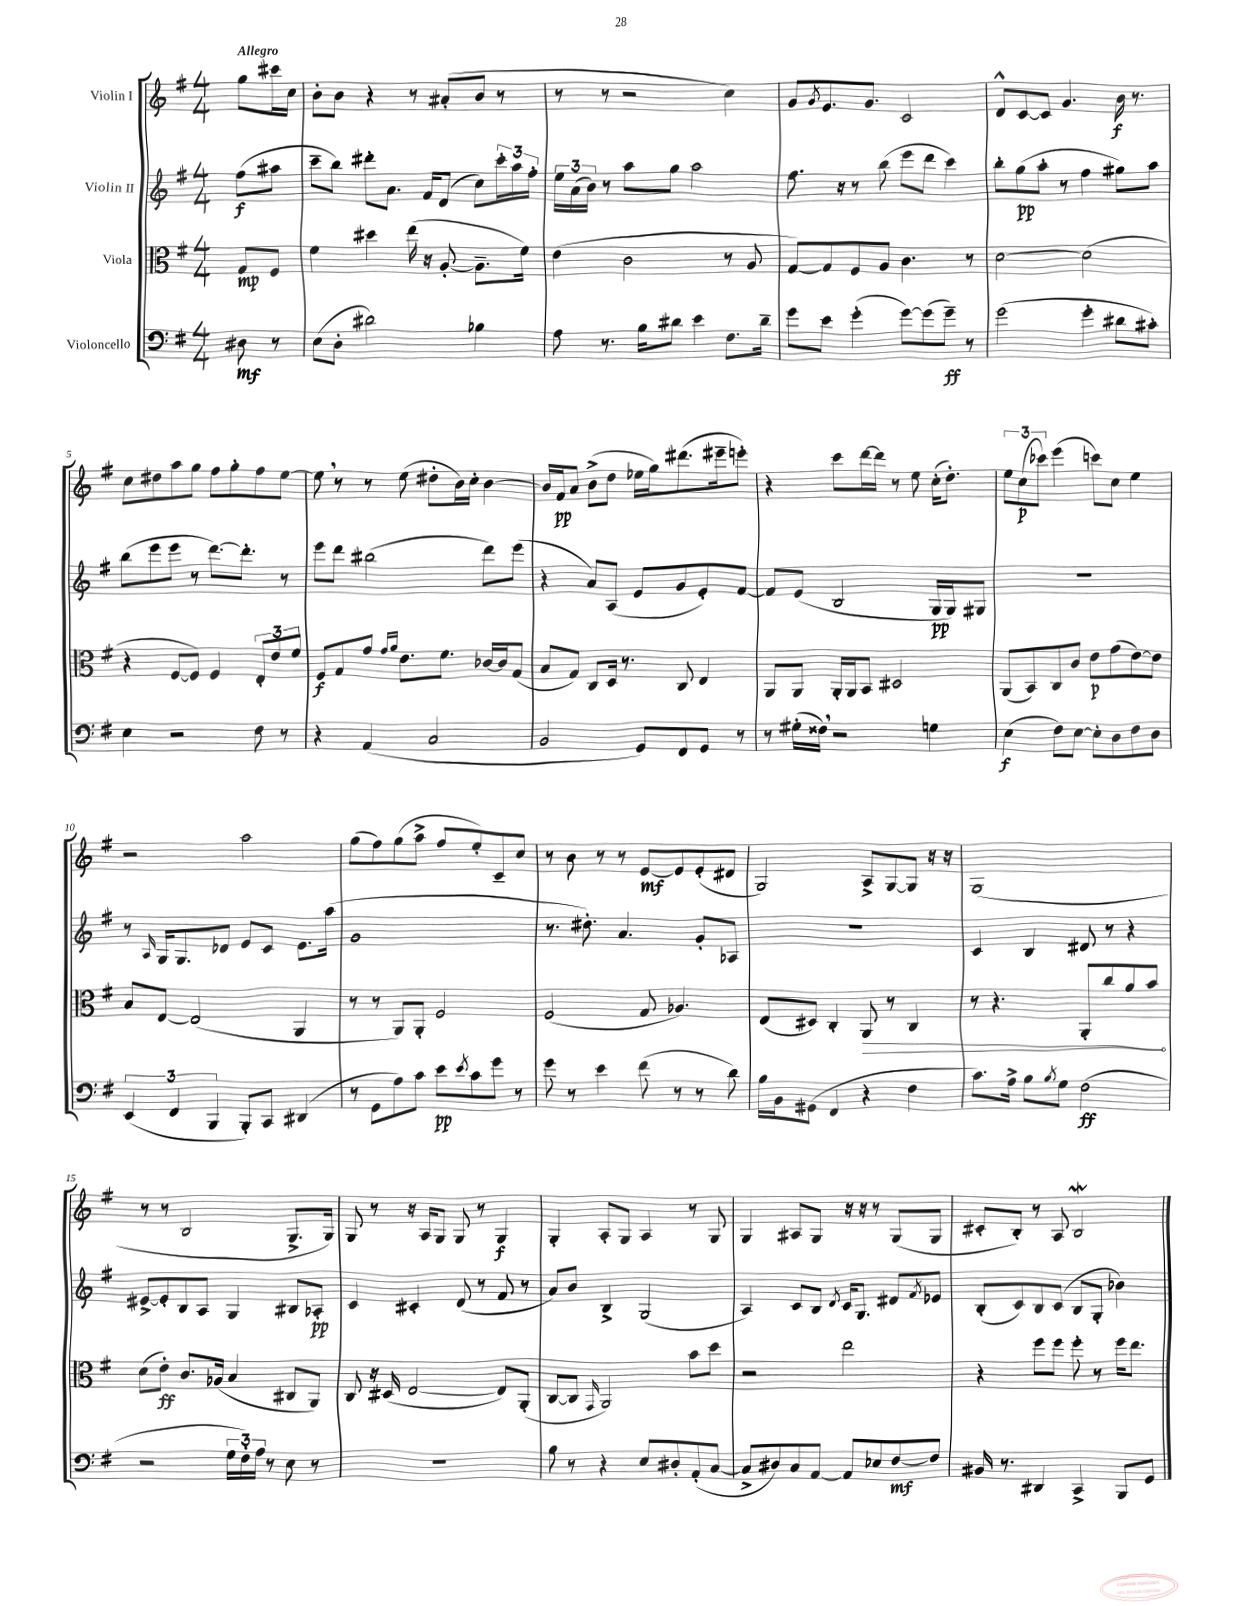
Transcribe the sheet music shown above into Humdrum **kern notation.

**kern	**dynam	**kern	**dynam	**kern	**dynam	**kern	**dynam
*part4	*part4	*part3	*part3	*part2	*part2	*part1	*part1
*staff4	*staff4	*staff3	*staff3	*staff2	*staff2	*staff1	*staff1
*I"Violoncello	*	*I"Viola	*	*I"Violin II	*	*I"Violin I	*
*clefF4	*	*clefC3	*	*clefG2	*	*clefG2	*
*k[f#]	*	*k[f#]	*	*k[f#]	*	*k[f#]	*
*M4/4	*	*M4/4	*	*M4/4	*	*M4/4	*
=	=	=	=	=	=	=	=
!	!	!	!	!	!	!LO:TX:a:B:t=Allegro	!
8D#X\	mf	8G/L	mp	(8ff#\L	f	8gg\L	.
8r	.	8F#/J	.	8aa#X\J	.	16ccc#X\L	.
.	.	.	.	.	.	16cc\JJ	.
=1	=1	=1	=1	=1	=1	=1	=1
(8E\L	.	4f#\	.	8ccc~\L	.	8b'\L	.
8D'\J	.	.	.	8bb\J)	.	8b\J	.
2d#X\)	.	4dd#X\	.	8ddd#X'\L	.	4r	.
.	.	.	.	8.a\J	.	.	.
.	.	(16ee\	.	.	.	8r	.
.	.	16r	.	16f#/KL	.	.	.
.	.	[8A'/	.	(8d/J	.	(8a#X'/L	.
4B-X\	.	8.A~\L]	.	8cc\L)	.	8b/J	.
.	.	.	.	24ccc'\L	.	8r	.
.	.	.	.	24aa\	.	.	.
.	.	16f#\Jk)	.	.	.	.	.
.	.	.	.	24ff#'\JJ	.	.	.
=2	=2	=2	=2	=2	=2	=2	=2
8A\	.	(4e\	.	24ee\LL	.	8r	.
.	.	.	.	(24a\	.	.	.
.	.	.	.	24b\JJ)	.	.	.
8.r	.	.	.	8r	.	8r	.
.	.	2c\	.	8aa\L	.	2r	.
16B\KL	.	.	.	.	.	.	.
8d#X\J	.	.	.	8gg\J	.	.	.
4e\	.	.	.	2aa\	.	.	.
8.F#\L	.	8r	.	.	.	4cc\)	.
.	.	8A/	.	.	.	.	.
16d#~\Jk	.	.	.	.	.	.	.
=3	=3	=3	=3	=3	=3	=3	=3
8g\L	.	[8G/L)	.	8.ff#\	.	8g/L	.
.	.	.	.	.	.	8qg/	.
8e\J	.	8G/]	.	.	.	8.e/	.
.	.	.	.	16r	.	.	.
(4g'\	.	8F#/	.	8r	.	.	.
.	.	.	.	.	.	8.g/J	.
.	.	8A/J	.	(8bb\	.	.	.
[8g\L)	.	4.c\	.	8eee\L	.	2c/	.
(8g\]	.	.	.	8ddd\J	.	.	.
8g~\J)	ff	.	.	4ccc\)	.	.	.
8r	.	8r	.	.	.	.	.
=4	=4	=4	=4	=4	=4	=4	=4
(2g\	.	[2d\	.	8bb'\L	.	8d^^/L	.
.	.	.	.	(8gg\	pp	[8c/	.
.	.	.	.	8aa'\J	.	8c/J]	.
.	.	.	.	8r	.	4.g/	.
4g'\	.	(2d\]	.	4ff#\	.	.	.
8d#X\L	.	.	.	8gg#X\L)	.	16b\	f
.	.	.	.	.	.	8.r	.
8c#X'\J)	.	.	.	8aa\J	.	.	.
!!LO:LB:g=z
=5	=5	=5	=5	=5	=5	=5	=5
4E\	.	4r	.	(8bb\L	.	8cc\L	.
.	.	.	.	8eee\	.	8dd#X\	.
2r	.	[8F#/L	.	8eee\J	.	8aa\	.
.	.	8F#/J])	.	8r	.	8gg\J	.
.	.	4F#/	.	[8.ddd\L)	.	8ff#\L	.
.	.	.	.	.	.	8gg'\	.
.	.	.	.	8.ddd'\J]	.	.	.
8F#\	.	12E'/L	.	.	.	8ff#\	.
.	.	12e/	.	.	.	.	.
8r	.	.	.	8r	.	[8ee\J	.
.	.	12f#/J	.	.	.	.	.
=6	=6	=6	=6	=6	=6	=6	=6
4r	.	8F#/L	f	8eee\L	.	8ee,\]	.
.	.	8G/	.	8ddd\J	.	8r	.
(4AA/	.	8g/J	.	(2bb#X\	.	8r	.
.	.	16qqg/LL	.	.	.	.	.
.	.	16qqa/JJ	.	.	.	.	.
.	.	8.e\L	.	.	.	(8ee\	.
2C/	.	.	.	.	.	8dd#X'\L	.
.	.	8.f#\J	.	.	.	.	.
.	.	.	.	.	.	16b\L)	.
.	.	.	.	.	.	16cc'\JJ	.
.	.	[16c-X/LL	.	8ddd\L)	.	[4b\	.
.	.	16c-/J]	.	.	.	.	.
.	.	(8G/J	.	(8eee\J	.	.	.
=7	=7	=7	=7	=7	=7	=7	=7
2BB/	.	8B/L	.	4r	.	16b/LL]	.
.	.	.	.	.	.	16f#/J	pp
.	.	8G/J)	.	.	.	8a/J	.
.	.	8C/L	.	8a/L)	.	(8b^\L	.
.	.	16D/Jk	.	(8A/J	.	8dd\J	.
.	.	8.r	.	.	.	.	.
8GG/L)	.	.	.	8e/L	.	16ee-X\LL	.
.	.	.	.	.	.	16gg\J)	.
8FF#/	.	8C/	.	8g/	.	(8.ddd#X\	.
8GG/J	.	4E/	.	8e'/)	.	.	.
.	.	.	.	.	.	16eee#X~\k	.
8r	.	.	.	[8f#/J	.	8eeen'\J)	.
=8	=8	=8	=8	=8	=8	=8	=8
8r	.	8AA/L	.	8f#/L]	.	4r	.
(16G#X'\LL	.	8AA/J	.	(8e/J	.	.	.
16F##X,\JJ)	.	.	.	.	.	.	.
2r	.	16AA'/LL	.	2B/	.	8ccc\L	.
.	.	16AA/J	.	.	.	.	.
.	.	8BB/J	.	.	.	[16ddd\L	.
.	.	.	.	.	.	16ddd\JJ]	.
.	.	2D#X/	.	.	.	8r	.
.	.	.	.	.	.	8ee\	.
4Gn\	.	.	.	16G/LL	pp	(16cc'\KL	.
.	.	.	.	16G/J)	.	8.dd'\J)	.
.	.	.	.	8G#X/J	.	.	.
=9	=9	=9	=9	=9	=9	=9	=9
(4E\	f	(8AA/L	.	1r	.	12ee\L	.
.	.	.	.	.	.	(12cc\	p
.	.	8BB/)	.	.	.	.	.
.	.	.	.	.	.	12ccc-X\J)	.
8F#\L)	.	8C/	.	.	.	(4eee\	.
[8E\J	.	8c/J	.	.	.	.	.
8E'\L]	.	8e\L	p	.	.	8cccn\L)	.
8D\	.	(8g\	.	.	.	8cc\J	.
8F#\	.	[8e\)	.	.	.	4ee\	.
8D\J	.	8e\J]	.	.	.	.	.
!!LO:LB:g=z
=10	=10	=10	=10	=10	=10	=10	=10
(6EE/	.	8B/L	.	8r	.	2r	.
.	.	.	.	16qqA/	.	.	.
.	.	[8E/J	.	16G/KL	.	.	.
6FF#/	.	.	.	.	.	.	.
.	.	.	.	8.G/	.	.	.
.	.	(2E/]	.	.	.	.	.
6BBB/	.	.	.	.	.	.	.
.	.	.	.	8d-X/J	.	.	.
8BBB'/L)	.	.	.	8e/L	.	2aa\	.
8CC/J	.	.	.	8c/J	.	.	.
(4DD#X/	.	4AA/	.	8.e\L	.	.	.
.	.	.	.	(16aa\Jk	.	.	.
=11	=11	=11	=11	=11	=11	=11	=11
8r	.	8r	.	1g	.	(8gg\L	.
8GG\L	.	8r	.	.	.	8ff#\)	.
8A\)	.	8AA/L)	.	.	.	(8gg\	.
8c\J	.	8AA'/J	.	.	.	8aa^\J	.
8e\L	pp	2F#/	.	.	.	8ff#/L	.
8qe/	.	.	.	.	.	.	.
8c\	.	.	.	.	.	8ee'/)	.
8g\J	.	.	.	.	.	8c~/	.
8r	.	.	.	.	.	8cc/J	.
=12	=12	=12	=12	=12	=12	=12	=12
8g\	.	(2F#/	.	8.r	.	8r	.
8r	.	.	.	.	.	8b\	.
.	.	.	.	8.dd#X'\)	.	.	.
4e\	.	.	.	.	.	8r	.
.	.	.	.	4.a/	.	8r	.
(8f#\	.	8G/	.	.	.	[8e/L	mf
8r	.	4.A-X/)	.	.	.	8e/]	.
8r	.	.	.	8g'/L	.	(8e'/	.
8d\)	.	.	.	8A-X/J	.	8d#X/J	.
=13	=13	=13	=13	=13	=13	=13	=13
16B\LL	.	(8E/L	.	1r	.	2G/)	.
16BB\J	.	.	.	.	.	.	.
(8GG#X\J	.	8D#X/J)	.	.	.	.	.
4FF#/	.	4C'/	.	.	.	.	.
!	!	!	!LO:HP:b	!	!	!	!
4r	.	8AA/	>	.	.	8A^/L	.
.	.	8r	.	.	.	[8G/	.
4F#\	.	4C/	.	.	.	8G/J]	.
.	.	.	.	.	.	16r	.
.	.	.	.	.	.	16r	.
=14	=14	=14	=14	=14	=14	=14	=14
8.c\L)	.	8r	.	4c/	.	(1G	.
.	.	4.r	.	.	.	.	.
16A^\Jk	.	.	.	.	.	.	.
8B\L	.	.	.	4B/	.	.	.
8qB/	.	.	.	.	.	.	.
8G\J	.	.	.	.	.	.	.
(2F#\	ff	8AA'/L	.	8d#X/	.	.	.
.	.	8cc/	.	8r	.	.	.
.	.	8a/	.	4r	.	.	.
.	.	8b/J	.	.	.	.	.
.	.	.	]	.	.	.	.
!!LO:LB:g=z
=15	=15	=15	=15	=15	=15	=15	=15
2r	.	(8d\L	.	[8e#X^/L	.	8r	.
.	.	8e'\J)	ff	8e#'/]	.	8r	.
.	.	8.c/L	.	8B/	.	2B/	.
.	.	.	.	8A/J	.	.	.
.	.	(16A-X/Jk	.	.	.	.	.
24G\LL	.	4B/	.	4G/	.	.	.
24F#'\)	.	.	.	.	.	.	.
24A\JJ	.	.	.	.	.	.	.
8r	.	.	.	.	.	.	.
8E\	.	8C#X/L	.	8B#X/L	.	8.G^/L	.
8r	.	8AA/J)	.	8A-X'/J	pp	.	.
.	.	.	.	.	.	16G/Jk)	.
=16	=16	=16	=16	=16	=16	=16	=16
1r	.	8C/	.	4c/	.	8G/	.
.	.	16r	.	.	.	8r	.
.	.	(16D#X/	.	.	.	.	.
.	.	[2E/	.	4c#X'/	.	16r	.
.	.	.	.	.	.	16A/KL	.
.	.	.	.	.	.	8G/J	.
.	.	.	.	(8d/	.	8G/	.
.	.	.	.	8r	.	8r	.
.	.	8E/L])	.	8f#/	.	4G/	f
.	.	(8AA'/J	.	8r	.	.	.
=17	=17	=17	=17	=17	=17	=17	=17
8B\	.	[8C/L	.	8a/L)	.	4G'/	.
8r	.	8C/J]	.	8b/J	.	.	.
.	.	16qqGG/	.	.	.	.	.
4r	.	2AA/)	.	4B^/	.	8A'/L	.
.	.	.	.	.	.	8G/J	.
8E/L	.	.	.	(2G/	.	4A/	.
8D#X'/	.	.	.	.	.	.	.
(8AA'/	.	8b\L	.	.	.	8r	.
[8C/J	.	8dd\J	.	.	.	8G/	.
=18	=18	=18	=18	=18	=18	=18	=18
8C^/L]	.	2r	.	4A/)	.	4G/	.
8D#X/)	.	.	.	.	.	.	.
8C/	.	.	.	8c/L	.	8A#X/L	.
[8AA/J	.	.	.	8B/J	.	8G/J	.
.	.	.	.	8qd/	.	.	.
8AA/L]	.	2ee\	.	16c/KL	.	16r	.
.	.	.	.	8.G/J	.	16r	.
8E-X/	.	.	.	.	.	8r	.
[8F#/	mf	.	.	8d#X/L	.	(8G/L	.
.	.	.	.	8qf#/	.	.	.
8F#/J]	.	.	.	8e-X/J	.	8G/J	.
=19	=19	=19	=19	=19	=19	=19	=19
16BB#X/	.	4r	.	(8B'/L	.	8c#X'/L	.
8.r	.	.	.	.	.	.	.
.	.	.	.	8c/)	.	8B'/J)	.
4DD#X/	.	8ff#\L	.	8B/	.	8r	.
.	.	8ff#\J	.	(8c/J	.	8A/	.
4CC^/	.	8ff#'\	.	8B/L	.	2BW/	.
.	.	8r	.	8G'/J	.	.	.
8BBB/L	.	16ff#\KL	.	4b-X\)	.	.	.
.	.	8.ee\J	.	.	.	.	.
8GG/J	.	.	.	.	.	.	.
==	==	==	==	==	==	==	==
*-	*-	*-	*-	*-	*-	*-	*-
